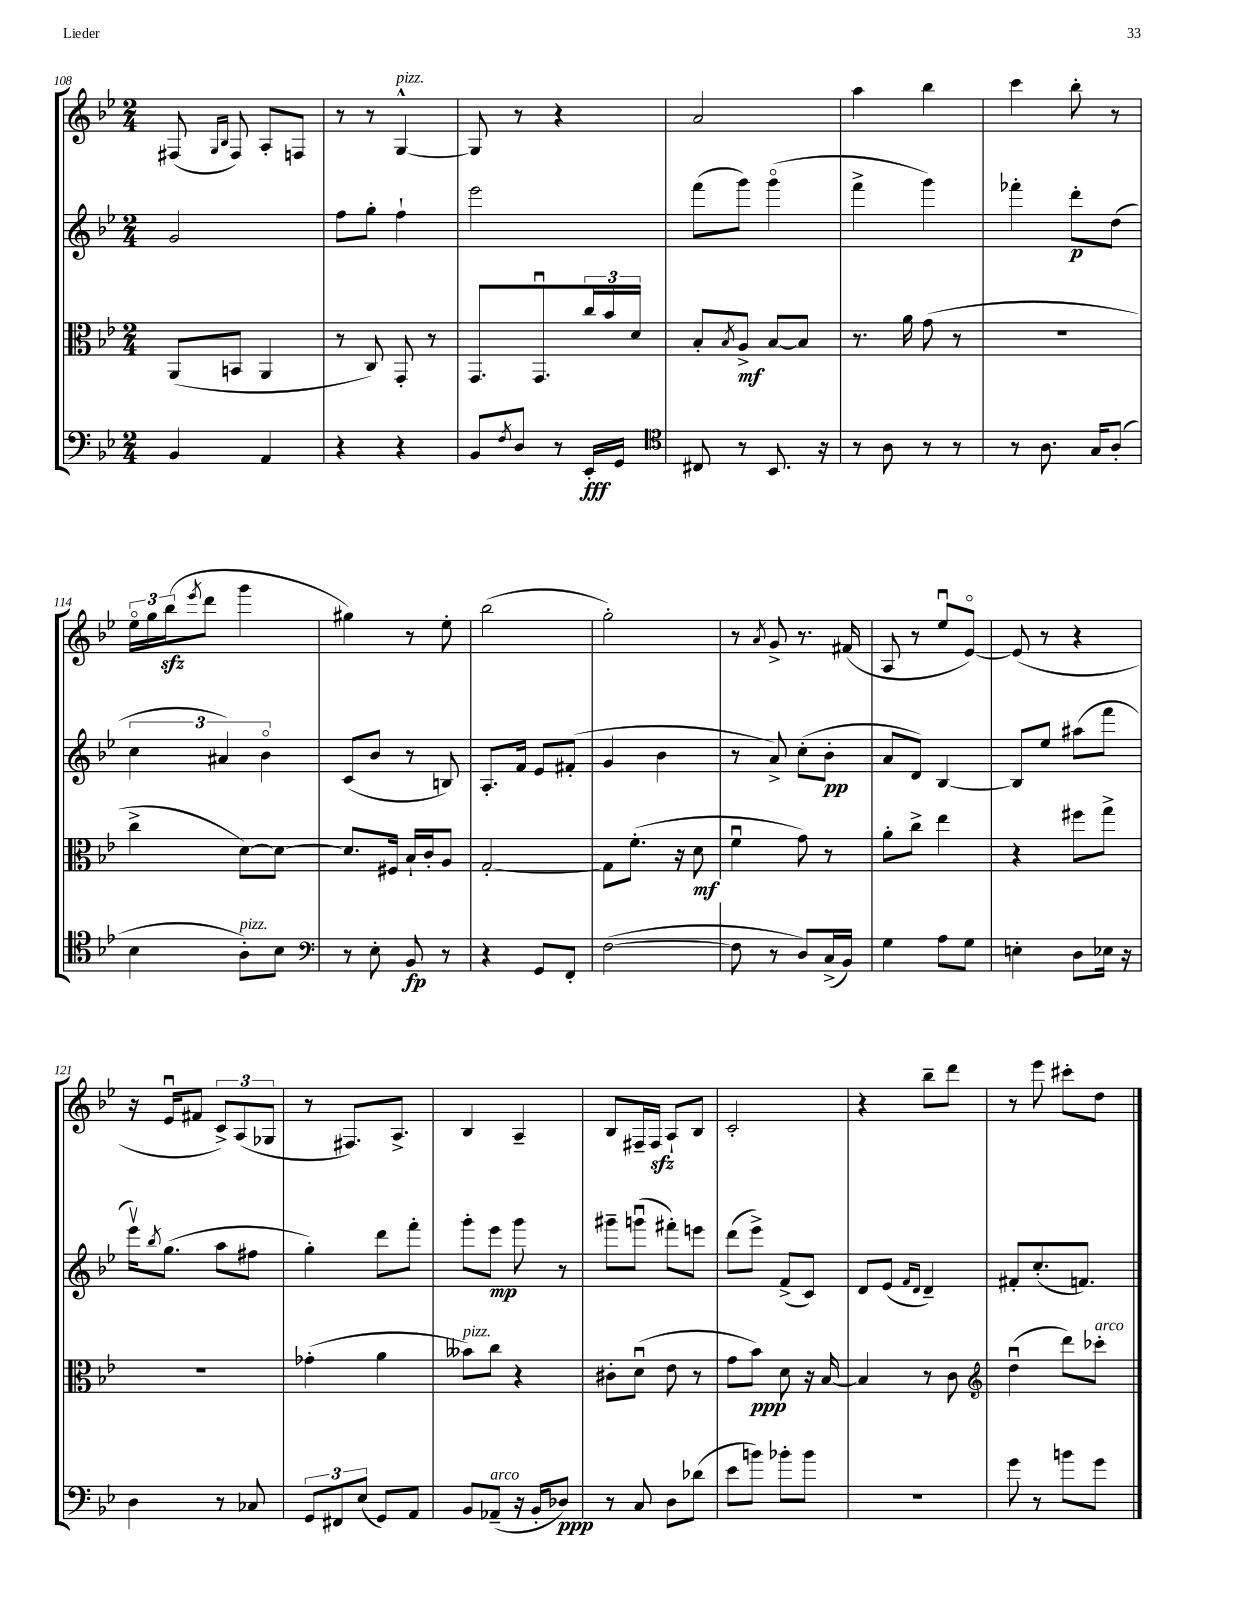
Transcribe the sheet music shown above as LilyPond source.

<<
\new StaffGroup <<
\new Staff = "s0" {
    \clef treble \key bes \major \numericTimeSignature \time 2/4
    fis8( \grace { g16 bes16 } fis8) a8-. f8 |
    r8 r8 g4~-^^\markup { \italic "pizz." } |
    g8 r8 r4 |
    a'2 |
    a''4 bes''4 |
    c'''4 bes''8-. r8 |
    \tuplet 3/2 { ees''16\flageolet g''16 bes''16\sfz( } \acciaccatura { ees'''8 } d'''8 g'''4 |
    gis''4) r8 ees''8-. |
    bes''2( |
    g''2-.) |
    r8 \acciaccatura { a'8 } g'8-> r8. fis'16( |
    a8 r8 ees''8\downbow ees'8~\flageolet) |
    ees'8( r8 r4 |
    r16 ees'16\downbow fis'8 \tuplet 3/2 { c'8->) a8( ges8 } |
    r8 fis8.) a8.-> |
    bes4 a4-- |
    bes8 fis16-- fis16\sfz a8-! bes8 |
    c'2-. |
    r4 bes''8-- d'''8 |
    r8 ees'''8 cis'''8-. d''8 \bar "|." |
}
\new Staff = "s1" {
    \clef treble \key bes \major \numericTimeSignature \time 2/4
    g'2 |
    f''8 g''8-. f''4-! |
    ees'''2 |
    f'''8( g'''8) g'''4\flageolet( |
    f'''4-> g'''4) |
    fes'''4-. d'''8-.\p d''8( |
    \tuplet 3/2 { c''4 ais'4) bes'4\flageolet } |
    c'8( bes'8 r8 b8) |
    a8.-. f'16 ees'8 fis'8-.( |
    g'4 bes'4 |
    r8 a'8->) c''8-.( bes'8-.\pp |
    a'8 d'8) bes4~ |
    bes8 ees''8 ais''8( f'''8 |
    ees'''16\upbow) \acciaccatura { bes''8 } g''8.( a''8 fis''8 |
    g''4-.) d'''8 f'''8-. |
    g'''8-. ees'''8\mp g'''8 r8 |
    gis'''8-- g'''8\downbow( fis'''8-.) e'''8 |
    d'''8( ees'''8->) f'8->( c'8) |
    d'8 ees'8( \grace { f'16 d'16 } d'4--) |
    fis'8-. c''8.-.( f'8.) \bar "|." |
}
\new Staff = "s2" {
    \clef alto \key bes \major \numericTimeSignature \time 2/4
    a,8( b,8 a,4 |
    r8 c8) g,8-. r8 |
    g,8. g,8.\downbow \tuplet 3/2 { c''16 bes'16 d'16 } |
    bes8-. \acciaccatura { bes8 } a8->\mf bes8~ bes8 |
    r8. a'16 g'8( r8 |
    R2 |
    c''4-> d'8~) d'8~ |
    d'8. fis16 bes16-! c'16-. a8 |
    g2~-. |
    g8 f'8.-.( r16 d'8\mf |
    f'4\downbow g'8) r8 |
    a'8-. c''8-> ees''4 |
    r4 fis''8 g''8-> |
    R2 |
    ges'4-.( a'4 |
    beses'8^\markup { \italic "pizz." }) c''8 r4 |
    cis'8-. d'8\downbow( ees'8 r8 |
    g'8 bes'8\ppp) d'8 r16 bes16~ |
    bes4 r8 c'8 |
    \clef treble d''4\downbow( d'''8) ces'''8-.^\markup { \italic "arco" } \bar "|." |
}
\new Staff = "s3" {
    \clef bass \key bes \major \numericTimeSignature \time 2/4
    bes,4 a,4 |
    r4 r4 |
    bes,8 \acciaccatura { f8 } d8 r8 ees,16-.\fff g,16 |
    \clef tenor cis8 r8 bes,8. r16 |
    r8 a8 r8 r8 |
    r8 a8. g16 a8-.( |
    bes4 a8-.^\markup { \italic "pizz." }) bes8 |
    \clef bass r8 ees8-. bes,8\fp r8 |
    r4 g,8 f,8-. |
    f2~( |
    f8 r8 d8) c16->( bes,16) |
    g4 a8 g8 |
    e4-. d8 ees16 r16 |
    d4 r8 ces8 |
    \tuplet 3/2 { g,8 fis,8 ees8( } g,8) a,8 |
    bes,8 aes,8--^\markup { \italic "arco" }( r16 bes,16-. des8\ppp) |
    r8 c8 d8 des'8( |
    ees'8 b'8) bes'8-. bes'8 |
    r2 |
    g'8 r8 b'8 g'8 \bar "|." |
}
>>
>>
\layout { \context { \Score currentBarNumber = #108 } }
